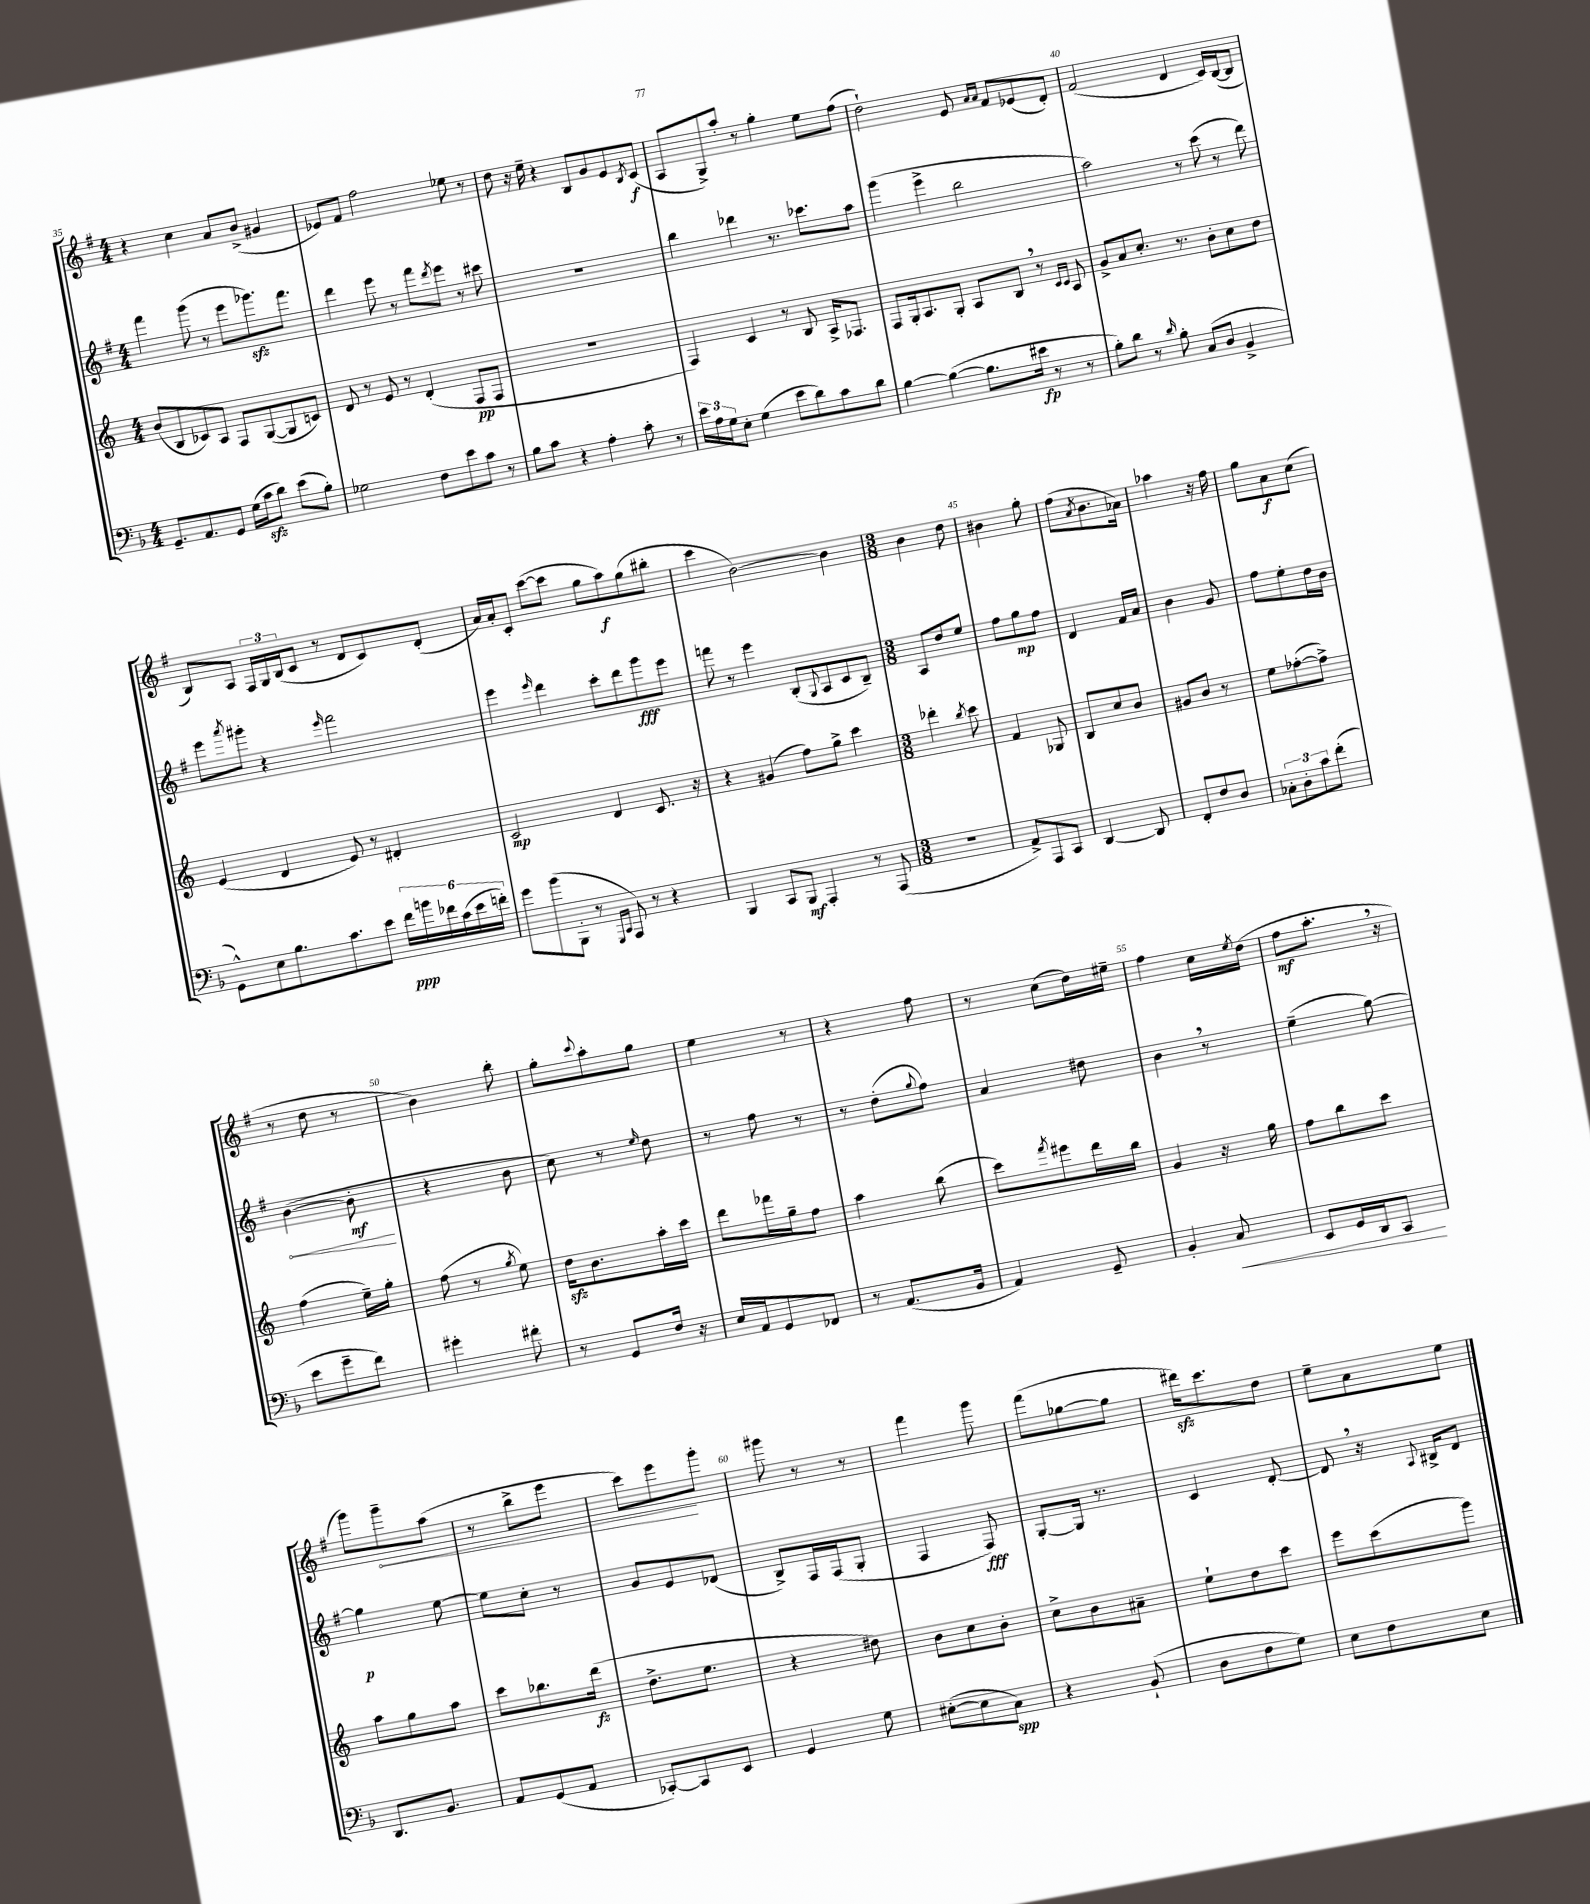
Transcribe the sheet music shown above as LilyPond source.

<<
\new StaffGroup <<
\new Staff = "s0" {
    \clef treble \key g \major \numericTimeSignature \time 4/4
    r4 c''4 a'8 b'8->( gis'4 |
    ees'8) fis'8 fis''2 ees''8 r8 |
    d''8 r16 e''16-- r4 b8 g'8 e'8 \acciaccatura { b8 } c'8\f( |
    a8 g8->) a''8-. r8 g''4-. e''8 fis''8( |
    d''2-!) e'8 \grace { a'16 a'16 } fis'8 ees'8( d'8-.) |
    fis'2( d'4 c'16) b16~( b8 |
    b8) a8 \tuplet 3/2 { fis16 g16 b16( } c'8 r8 d'8 c'8) d'8-.( |
    a'16) a'16-. c'8-. c'''8~( c'''8 g''8 a''8\f) g''8( bis''8-. |
    c'''4 b'2~) b'4 |
    \numericTimeSignature \time 3/8 b'4 d''8 |
    bis'4 g''8-. |
    fis''8( \acciaccatura { a'8 } b'8. aes'16) |
    aes''4 r16 fis''16 |
    g''8 a'8\f c''8( |
    r8 d''8 r8 |
    b'4) b''8-. |
    g''8-. \appoggiatura { c'''8 } a''8-. g''8 |
    e''4 r8 |
    r4 fis''8 |
    r8 c''8( d''16) eis''16-- |
    fis''4 c''16 \acciaccatura { e''8 } d''16( |
    fis''8\mf a''8.-. \breathe r16 |
    g'''8) \once \override Hairpin.circled-tip = ##t g'''8--\< a''8( |
    r8 b''8-> e'''8 |
    c'''8) e'''8\! g'''8-. |
    gis'''8 r8 r8 |
    fis'''4 g'''8 |
    fis'''8( ges''8~ ges''8 |
    dis'''16\sfz) c'''8. d''8 |
    e''8-- a'8 e''8 \bar "|." |
}
\new Staff = "s1" {
    \clef treble \key g \major \numericTimeSignature \time 4/4
    fis'''4 g'''8( r8 e'''8 ges'''8.\sfz) fis'''8. |
    d'''4 e'''8 r8 fis'''8 \acciaccatura { d'''8 } e'''8 r8 cis'''8 |
    R1 |
    b''4 des'''4 r8. ces'''8. a''8 |
    g'''4( e'''4-> b''2 |
    a''2) r8 c'''8( r8 d'''8) |
    e'''8 \acciaccatura { a'''8 } gis'''8-. r4 \grace { e'''16 } fis'''2 |
    e'''4 \grace { e'''16 } d'''4 c'''8-. d'''8 g'''8\fff e'''8 |
    f'''8 r8 e'''4 b8-.( \appoggiatura { g8 } a8 c'8 b8--) |
    \numericTimeSignature \time 3/8 a8 d''8 e''8 |
    fis''8 g''8\mp fis''8 |
    d'4 fis'16 a'16 |
    b'4 g'8 |
    fis''8 e''8-. d''16 b'16 |
    \once \override Hairpin.circled-tip = ##t b'4~\<( b'8-.\mf\! |
    r4 b'8 |
    c''8) r8 \grace { e''16 } d''8 |
    r8 fis''8 r8 |
    r8 d''8-.( \appoggiatura { g''8 } fis''8) |
    a'4 dis''8 |
    b'4 \breathe r8 |
    e''4--( g''8~) |
    g''4\p e''8~ |
    e''8 c''8-. r8 |
    g'8 e'8 des'8( |
    b8->) fis16 fis16( g8-. |
    fis4 fis8\fff) |
    g8~-. g16 r8. |
    c'4 d'8~-. |
    d'8 \breathe r16 \appoggiatura { a8 } bis16-> d'8 \bar "|." |
}
\new Staff = "s2" {
    \clef treble \key c \major \numericTimeSignature \time 4/4
    b'8( b8 ces'8) a8 f8 g8~( g8 c'8) |
    d'8 r8 e'8 r8 d'4-.( f8\pp f8 |
    R1 |
    f4) c'4 r8 b8 a16-> fes8. |
    f8 g16-. a8. g8-. a8 b8 \breathe r8 \grace { c'16 c'16 } a8 |
    g'8-> a'8 c''8.-. r8. b'8-. c''8 d''8 |
    e'4( d'4 e'8) r8 dis'4-. |
    c'2\mp d'4 c'8. r16 |
    r4 gis'4( f''8) g''8-> c'''4 |
    \numericTimeSignature \time 3/8 des'''4-. \acciaccatura { b''8 } c'''8 |
    f'4 ges8 |
    b8 c''8 b'8 |
    gis'8 b'8 r8 |
    e''8 fes''8~-.( fes''8->) |
    f''4( e''16--) g''16-. |
    f''8( r8 \acciaccatura { g''8 } e''8) |
    d''16\sfz b'8. a''16-. c'''16 |
    d'''8 fes'''16 g''16-- f''8 |
    a''4 b''8( |
    c'''8) \acciaccatura { f'''8 } eis'''8 d'''16 b''16 |
    g'4 r16 g''16 |
    f''8 b''8 c'''8 |
    a''8 g''8 a''8 |
    c'''8 bes''8. d'''16\fz( |
    d''8.-> e''8. |
    r4 dis''8) |
    b'8 c''8 b'8-. |
    c''8-> b'8 ais'8-- |
    e''8-! d''8 c'''8 |
    e'''8 c'''8( g'''8) \bar "|." |
}
\new Staff = "s3" {
    \clef bass \key f \major \numericTimeSignature \time 4/4
    g,8.-- a,8. g,8 g16( c'16\sfz d'8) e'8( bes8-.) |
    ges2 f8 e'8 c'8 r8 |
    bes8 c'8 r4 a4-. c'8-. r8 |
    \tuplet 3/2 { e'16 a16 g16 } e8-. g4( e'8 d'8) c'8 d'8 |
    bes4~ bes4~( bes8. eis'16\fp r8 r8 |
    bes8-.) d'8 r8 \grace { d'16 } bes8-. c8( d8 bes,4-> |
    g,8-^) e8 bes8. c'8. e'8 \tuplet 6/4 { f'16\ppp b'16 fes'16 c'16( e'16 f'16-.) } |
    g'8 bes'8( bes,,8-. r8 \grace { g,,16 c,16 } a,,8) r8 r4 |
    bes,,4 c,8 bes,,8\mf a,,4-. r8 a,,8( |
    \numericTimeSignature \time 3/8 R4. |
    a,8->) a,,8 c,8 |
    d,4~ d,8 |
    f,8-. f8 d8 |
    \tuplet 3/2 { ces8-. d8-. c'8 } f'8-.( |
    e'8 g'8-- f'8) |
    gis'4-. fis'8-. |
    r8 g,8 f16 r16 |
    e16 a,16 g,8 fes,8 |
    r8 a,8.( bes,16 |
    a,4) g,8-- |
    bes,4-. c8\< |
    e,8 g,16 d,16 c,8\! |
    d,8. bes,8. |
    a,8 g,8( a,8 |
    ces,8~-.) ces,8 e,8 |
    g,4 g8 |
    eis8~-.( eis8 c8\spp) |
    r4 bes,8-!( |
    d8 f8 g8) |
    e8 f8 e8 \bar "|." |
}
>>
>>
\layout { \context { \Score currentBarNumber = #35 \override BarNumber.break-visibility = ##(#f #t #t) barNumberVisibility = #(every-nth-bar-number-visible 5) } }
